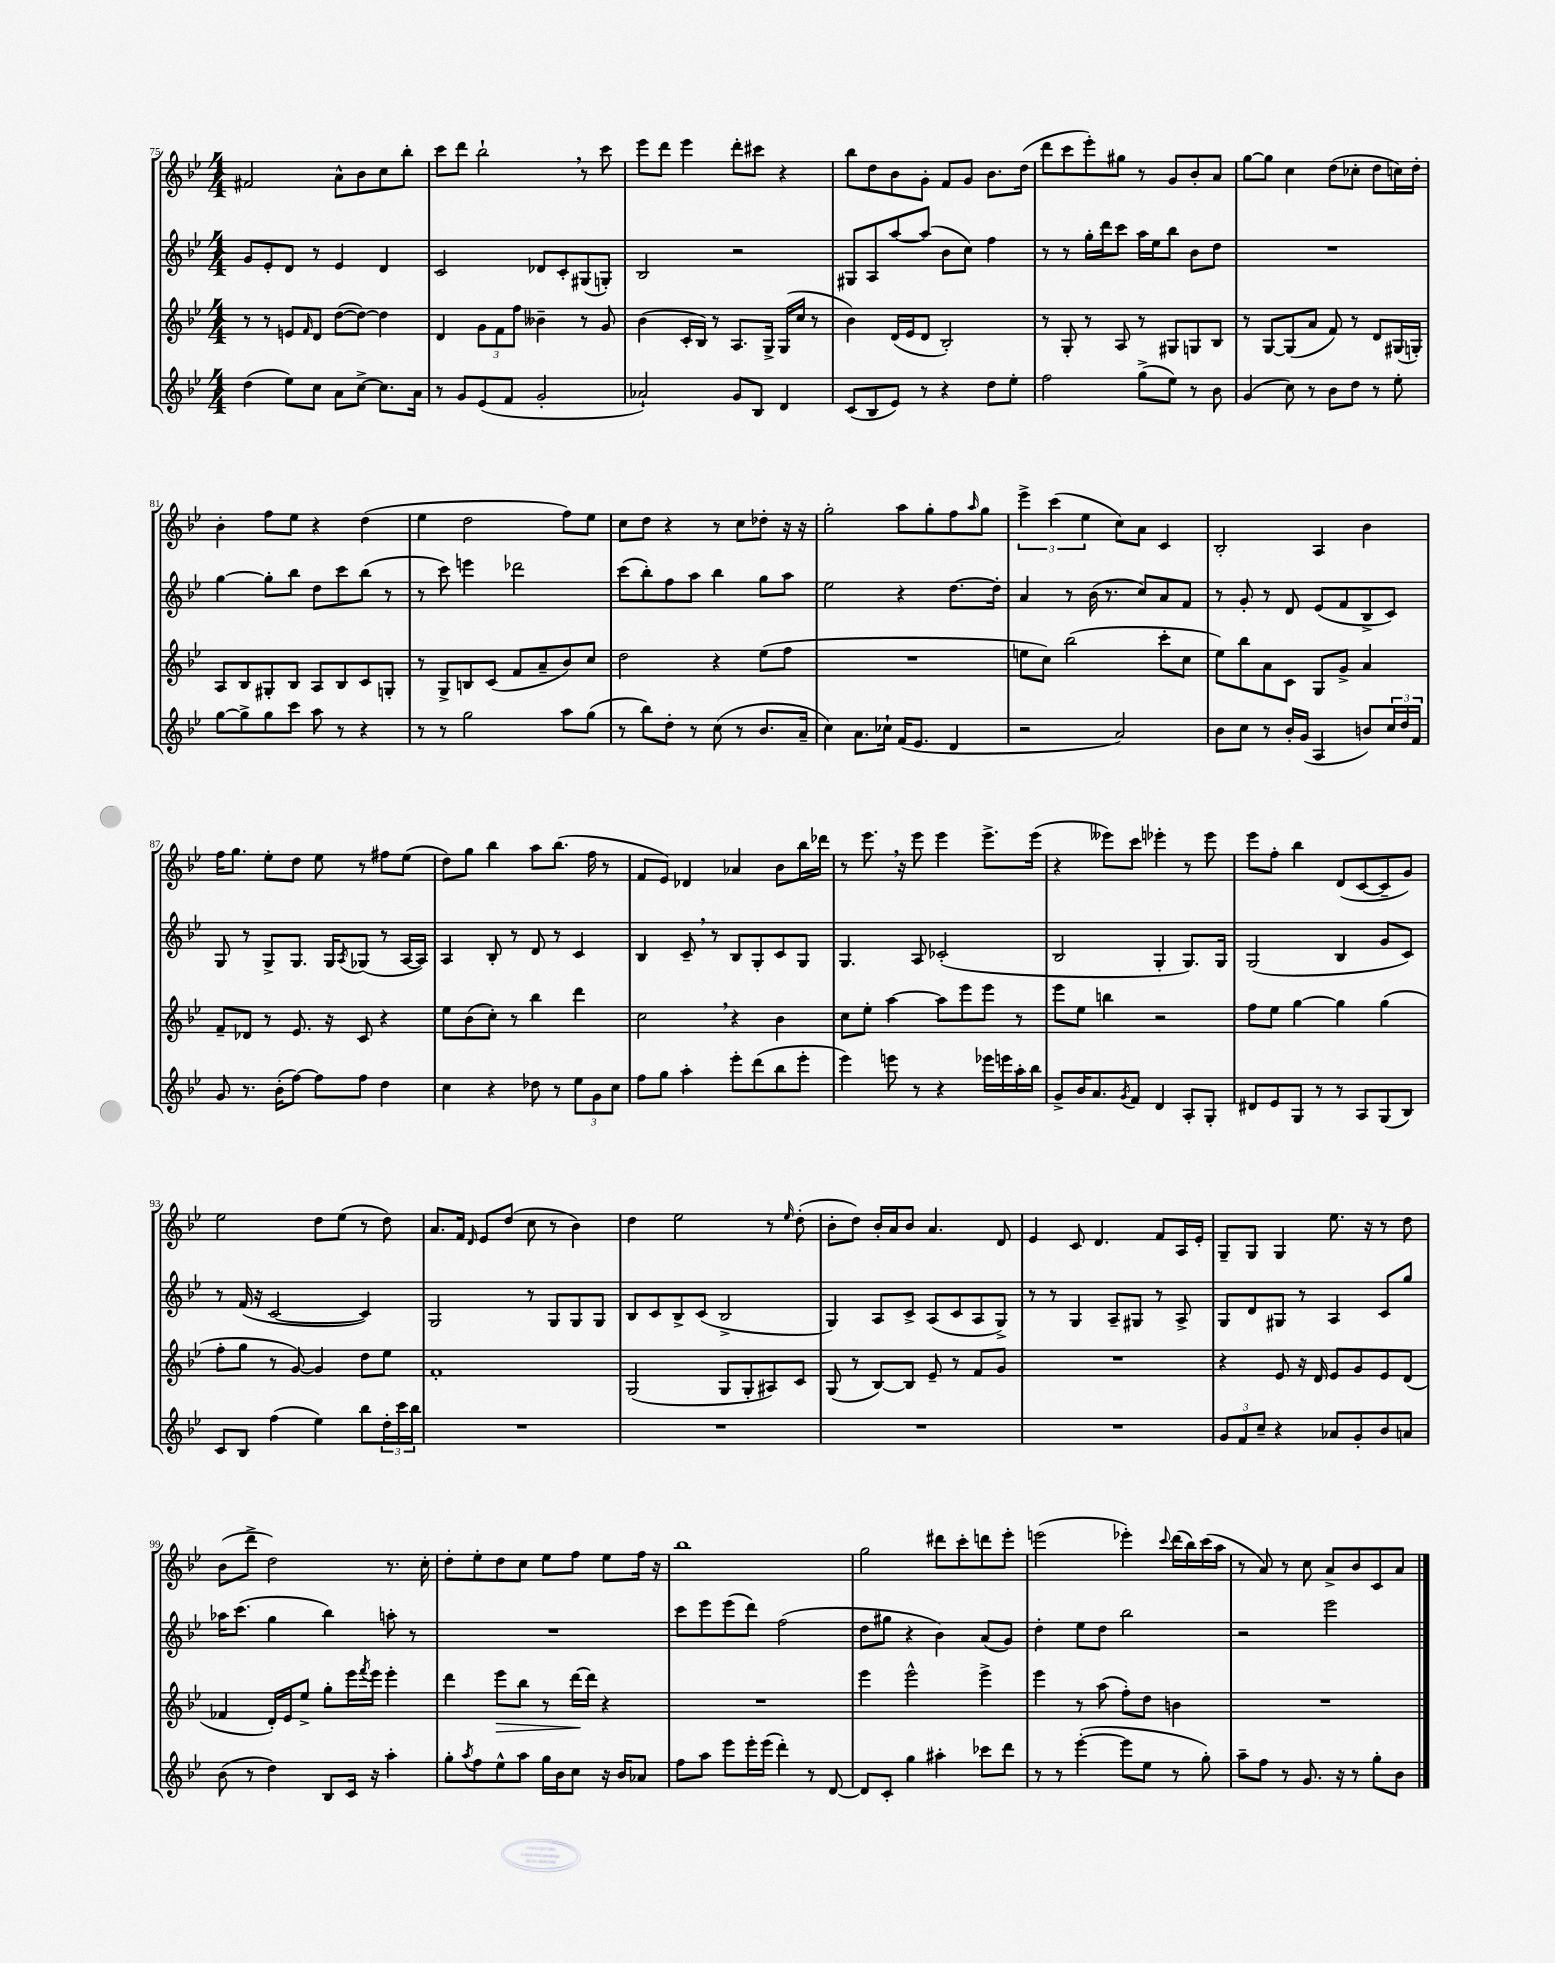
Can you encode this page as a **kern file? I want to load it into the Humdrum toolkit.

**kern	**kern	**kern	**kern
*staff4	*staff3	*staff2	*staff1
*clefG2	*clefG2	*clefG2	*clefG2
*k[b-e-]	*k[b-e-]	*k[b-e-]	*k[b-e-]
*M4/4	*M4/4	*M4/4	*M4/4
(4dd	8r	8g	2f#
.	8r	8e-'	.
8ee-)	8e	8d	.
.	16qqf	.	.
8cc	8d	8r	.
8a	([8dd	4e-	8a^^
[8cc^	8dd_)	.	8b-
8.cc]	4dd]	4d	8cc
.	.	.	8bb-'
16a	.	.	.
=	=	=	=
8r	4d	2c	8ccc
8g	.	.	8ddd
(8e-	12g	.	2bb-`
.	12f	.	.
8f	.	.	.
.	12ff	.	.
2g'	4b--~	8d-	.
.	.	8c'	.
.	8r	(8G#	8r
.	8g	8G')	8ccc
=	=	=	=
2a-`)	(4b-	2B-	8eee-
.	.	.	8ddd
.	16c'	.	4eee-
.	16B-)	.	.
.	8r	.	.
8g	8.A	2r	8ddd'
8B-	.	.	8ccc#
.	16G^	.	.
4d	(16G	.	4r
.	16cc	.	.
.	8r	.	.
=	=	=	=
(8c	4b-)	8G#	8bb-
8B-	.	8A	8dd
8e-)	(16d	[8aa	8b-
.	16e-	.	.
8r	8d	(8aa]	8g'
4r	2B-')	8b-	8f
.	.	8cc)	8g
8dd	.	4ff	8.b-
8ee-'	.	.	.
.	.	.	(16dd
=	=	=	=
2ff	8r	8r	8ddd
.	8G'	8r	8ccc
.	8r	16gg'	8eee-')
.	.	16ddd	.
.	8A	8ccc	8gg#
(8gg^	8r	16aa	8r
.	.	16ee-	.
8ee-)	8G#	8bb-	8g
8r	8G	8b-	8b-'
8b-	8B-	8dd	8a
=	=	=	=
(4g	8r	1r	[8gg
.	[8G	.	8gg]
8cc)	(8G]	.	4cc
8r	8a	.	.
8b-	8f)	.	(8dd
8dd	8r	.	8cc-'
8r	8d	.	8dd
8ee-'	(16G#	.	16cc)
.	16G')	.	16dd'
=	=	=	=
[8gg	8A	[4gg	4b-'
8gg^]	8B-	.	.
8gg	8G#'	8gg']	8ff
8ccc	8B-	8bb-	8ee-
8aa	8A	8dd	4r
8r	8B-	8ccc	.
4r	8c	(8bb-	(4dd
.	8G'	8r	.
=	=	=	=
8r	8r	8r	4ee-
8r	8G^	8ccc)	.
2gg	8B	4eee	2dd
.	(8c	.	.
.	8f	2ddd-	.
.	8a~	.	.
8aa	8b-)	.	8ff)
(8gg	8cc	.	8ee-
=	=	=	=
8r	2dd	(8ccc	8cc
8bb-)	.	8bb-')	8dd
8dd'	.	8ff	4r
8r	.	8aa	.
(8cc	4r	4bb-	8r
8r	.	.	8cc
8.b-	(8ee-	8gg	8dd-'
.	8ff	8aa	16r
16a~	.	.	16r
=	=	=	=
4cc)	1r	2ee-	2gg'
8.a	.	.	.
16cc-`	.	.	.
(16f	.	4r	8aa
8.e-	.	.	.
.	.	.	8gg'
4d	.	[8.dd	8ff
.	.	.	16qqaa
.	.	.	8gg
.	.	16dd']	.
=	=	=	=
2r	8ee	4a	6eee-^
.	8cc)	.	.
.	.	.	(6ccc
.	(2bb-	8r	.
.	.	.	6ee-
.	.	(16b-	.
.	.	8.r	.
2a)	.	.	8cc)
.	.	8cc)	8a
.	8ccc'	8a	4c
.	8cc	8f	.
=	=	=	=
8b-	8ee-)	8r	2B-'
8cc	8bb-	8g'	.
8r	8a	8r	.
16b-'	8c	8d	.
(16g	.	.	.
4A	8G	(8e-	4A
.	8g^	8f	.
8b)	4a	8B-^	4b-
24cc	.	8c)	.
24dd	.	.	.
24f	.	.	.
=	=	=	=
8g	8f~	8G	16ff
.	.	.	8.gg
8.r	8d-	8r	.
.	8r	8G^	8ee-'
(16b-'	.	.	.
[8ff)	8.e-	8.G	8dd
8ff]	.	.	8ee-
.	16r	16G	.
.	.	8qA	.
8ff	8c	(8G-	8r
4dd	4r	8r	8ff#
.	.	[16A	(8ee-
.	.	16A])	.
=	=	=	=
4cc	8ee-	4A	8dd)
.	(8b-	.	8gg
4r	8cc')	8B-'	4bb-
.	8r	8r	.
8dd-	4bb-	8d	8aa
8r	.	8r	(8.bb-
12ee-	4ddd	4c	.
.	.	.	16ff
12g	.	.	.
.	.	.	8r
12cc	.	.	.
=	=	=	=
8ff	2cc	4B-	8f
8gg	.	.	8e-)
4aa'	.	8c~	4d-
.	.	8r	.
8eee-'	4r	8B-	4a-
(8ddd	.	8G'	.
8bb-	4b-	8c	8b-
8eee-'	.	8G	16bb-
.	.	.	16ddd-
=	=	=	=
4eee-)	8cc	4.G	8r
.	8ee-'	.	8.eee-
8eee	[4aa	.	.
.	.	.	16r
8r	.	8A	8eee-
4r	8aa]	(2c-'	4eee-
.	8eee-	.	.
16eee-	8eee-	.	8.eee-^
16eee	.	.	.
16aa'	8r	.	.
16bb-	.	.	(16eee-
=	=	=	=
8g^	8eee-	2B-	4r
16b-	8ee-	.	.
8.a	.	.	.
.	4bb	.	8eee--)
8qg	.	.	.
8f	.	.	8ccc
4d	2r	4G'	4eee-'
8A'	.	8.G)	8r
8G'	.	.	8eee-
.	.	16G	.
=	=	=	=
8d#	8ff	(2G	8eee-
8e-	8ee-	.	8ff'
8G	[4gg	.	4bb-
8r	.	.	.
8r	4gg]	4B-	(8d
8A	.	.	[8c
(8G	(4gg	8g	8c~]
8B-)	.	8c)	8g)
=	=	=	=
8c	8ff'	8r	2ee-
8B-	8gg	(16f	.
.	.	16r	.
(4ff	8r	[2c	.
.	[8g)	.	.
4ee-)	4g]	.	8dd
.	.	.	(8ee-
8bb-	8dd	4c])	8r
24dd'	8ee-	.	8dd)
24ccc	.	.	.
24bb-	.	.	.
=	=	=	=
1r	1f'	2G	8.a
.	.	.	16f
.	.	.	16qqd
.	.	.	8e-
.	.	.	(8dd
.	.	8r	8cc
.	.	8G	8r
.	.	8G	4b-)
.	.	8G	.
=	=	=	=
1r	(2G	8B-	4dd
.	.	8c	.
.	.	8B-^	2ee-
.	.	(8c	.
.	8G	2B-^	.
.	8G'	.	.
.	8A#)	.	8r
.	.	.	16qqee-
.	8c	.	(8dd'
=	=	=	=
1r	(8G	4G)	8b-'
.	8r	.	8dd)
.	[8B-)	8A	16b-'
.	.	.	16a
.	8B-]	8c^	8b-
.	8e-~	(8A	4.a
.	8r	8c	.
.	8f	8A	.
.	8g	8G^)	8d
=	=	=	=
1r	1r	8r	4e-
.	.	8r	.
.	.	4G	8c
.	.	.	4.d
.	.	8A~	.
.	.	8G#	.
.	.	8r	8f
.	.	8A^	16A
.	.	.	16e-'
=	=	=	=
12g	4r	8G	8G~
12f	.	.	.
.	.	8d	8G
12cc~	.	.	.
4r	8e-	8G#	4G
.	16r	8r	.
.	16d	.	.
8a-	8e-	4A	8.ee-
8g'	8g	.	.
.	.	.	16r
8b-	8e-	8c	8r
8a	(8d	8gg	8dd
=	=	=	=
(8b-	4f-	16aa-	(8b-
.	.	(8.ccc	.
8r	.	.	8ddd^
4dd)	16d')	4gg	2dd)
.	16e-	.	.
.	8ee-^	.	.
8B-	8gg'	4bb-)	.
16c	16eee-	.	.
.	8qfff	.	.
16r	16eee-	.	.
4aa'	4eee-'	8aa'	8.r
.	.	8r	.
.	.	.	16cc'
=	=	=	=
8gg'	4ddd	1r	8dd'
8qaa	.	.	.
8ff	.	.	8ee-'
8ee-^^	8eee-	.	8dd
8aa	8bb-	.	8cc
16gg	8r	.	8ee-
16b-	.	.	.
8cc	[16ddd	.	8ff
.	16ddd]	.	.
16r	4r	.	8ee-
16b-	.	.	.
8a-	.	.	16ff
.	.	.	16r
=	=	=	=
8ff	1r	8ccc	1bb-
8aa	.	8eee-	.
8eee-	.	(8eee-	.
16eee-'	.	8ddd)	.
(16eee-	.	.	.
4ddd')	.	(2ff	.
8r	.	.	.
[8d	.	.	.
=	=	=	=
8d]	4eee-	8dd	2gg
8c'	.	8gg#	.
4gg	2eee-^^	4r	.
4aa#'	.	4b-)	8ddd#
.	.	.	8ccc'
8ccc-	4eee-^	(8a	8ddd
8ddd	.	8g)	8eee-'
=	=	=	=
8r	4eee-	4dd'	(2eee
8r	.	.	.
([4eee-'	8r	8ee-	.
.	(8aa	8dd	.
8eee-]	8ff')	2bb-	4eee-')
8ee-	8dd	.	.
.	.	.	8qqccc
8r	4b	.	(16ddd
.	.	.	16bb-)
8gg')	.	.	(16ccc
.	.	.	16aa
=	=	=	=
8aa~	1r	2r	8r
8ff	.	.	8a)
8r	.	.	8r
8.g	.	.	8cc
.	.	2eee-	8a^
16r	.	.	.
8r	.	.	8b-
8gg'	.	.	8c
8b-	.	.	8a
==	==	==	==
*-	*-	*-	*-
